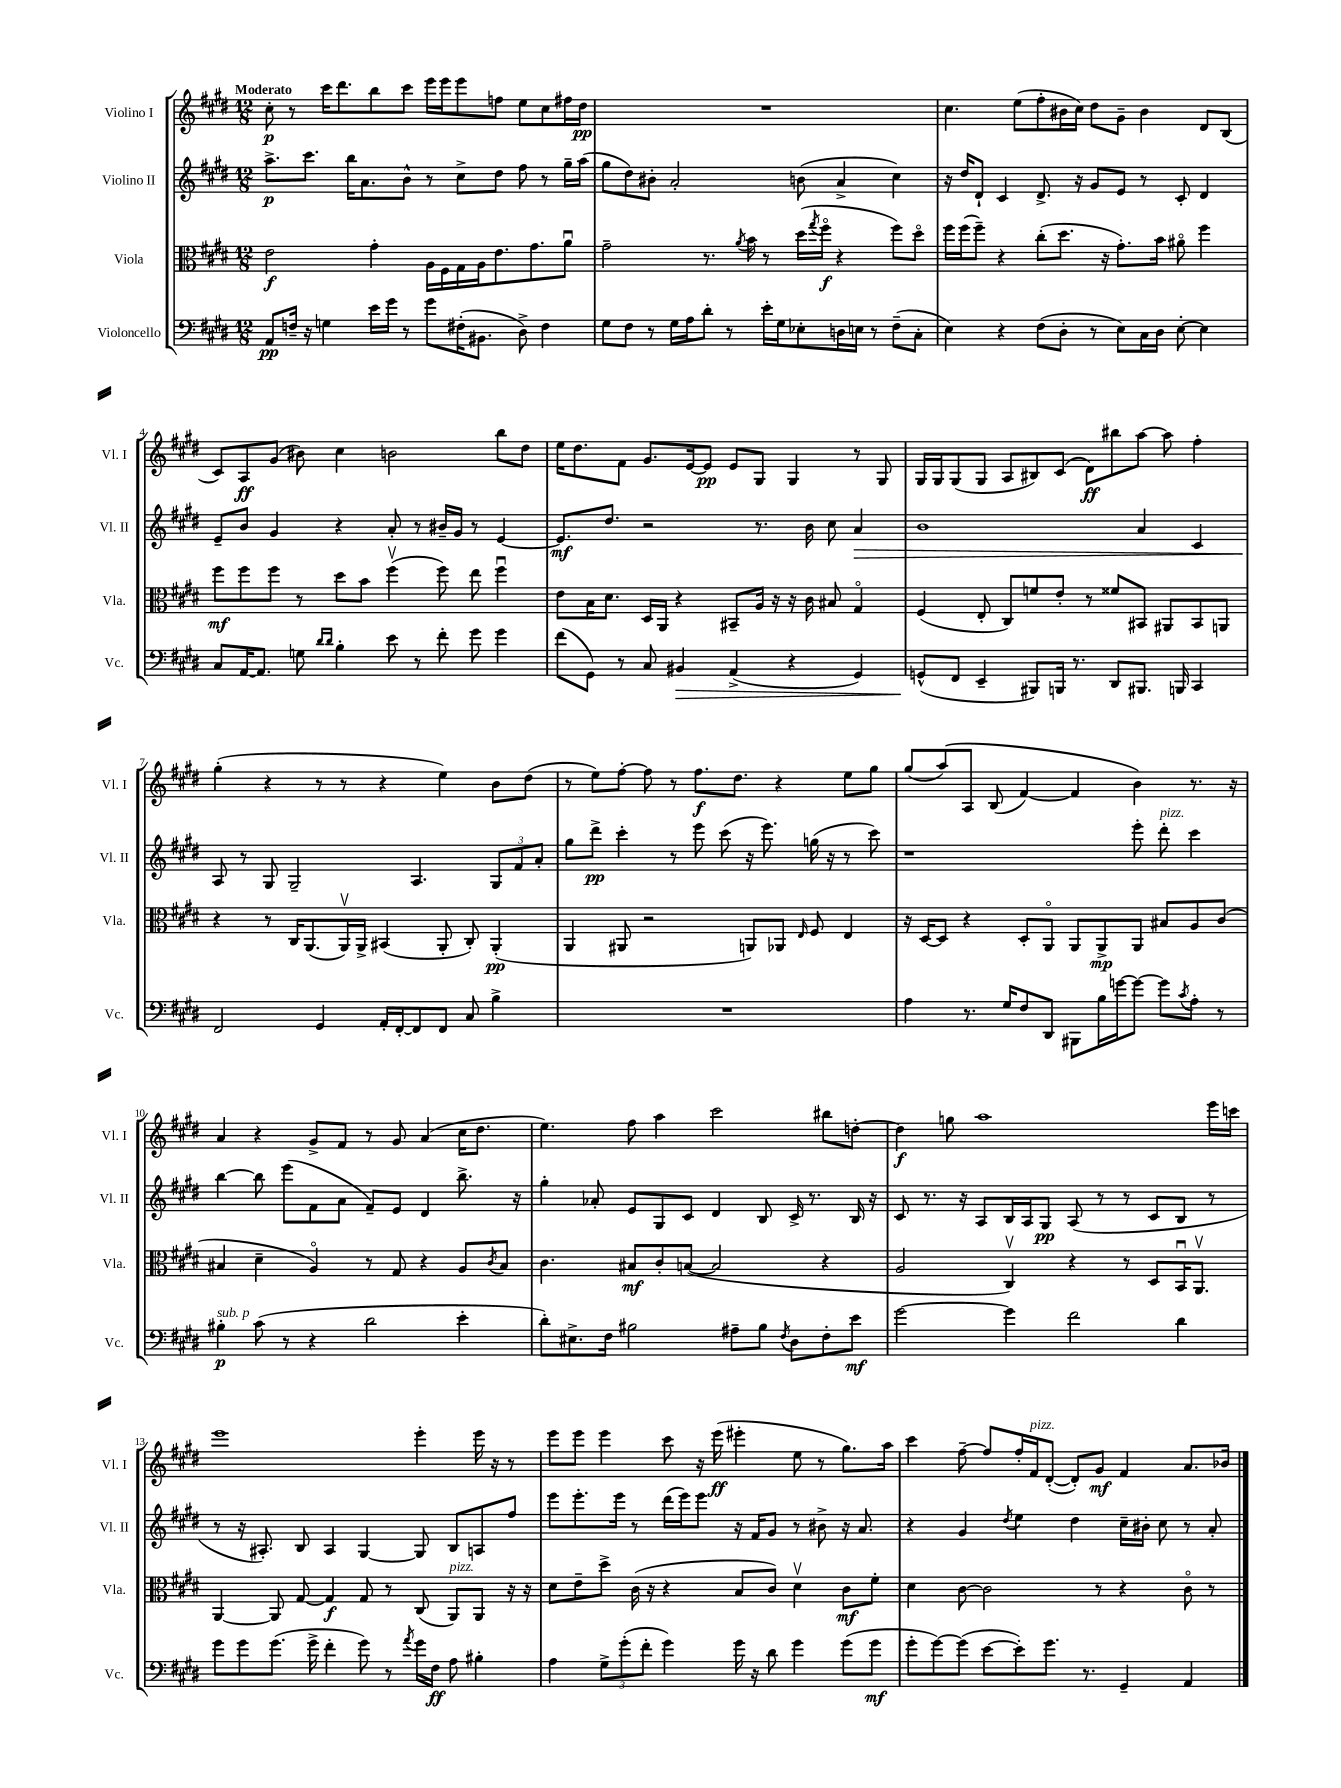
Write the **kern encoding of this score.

**kern	**kern	**kern	**kern
*staff4	*staff3	*staff2	*staff1
*clefF4	*clefC3	*clefG2	*clefG2
*k[f#c#g#d#]	*k[f#c#g#d#]	*k[f#c#g#d#]	*k[f#c#g#d#]
*M12/8	*M12/8	*M12/8	*M12/8
8AA/L	2e\	8.aa^\L	8cc#'\
16F~/Jk	.	.	8r
16r	.	8.ccc#\J	.
4G\	.	.	16ccc#\LK
.	.	.	8.ddd#\
.	.	16bb\LK	.
.	.	8.a\	.
16e\LL	4g#'\	.	8bb\
16g#\JJ	.	.	.
8r	.	8b^^\J	8ccc#\J
8g#\L	16A\LL	8r	16eee\LL
.	16F#\	.	16eee\J
(16F#'\K	16G#\	8cc#^\L	8eee\
8.BB#\J	16A\J	.	.
.	8.e\	8dd#\J	8ff\J
8D#^\)	.	8ff#\	8ee\L
.	8.g#\	.	.
4F#\	.	8r	8cc#\
.	8au\J	16gg#~\LL	16ff#\L
.	.	(16aa\JJ	16dd#\JJ
=	=	=	=
8G#\L	2g#~\	8gg#\L	1.r
8F#\J	.	8dd#\)	.
8r	.	8b#'\J	.
16G#\LL	.	2a'/	.
16A\J	.	.	.
8d#'\J	8.r	.	.
8r	.	.	.
.	8qa/	.	.
.	16b\	.	.
16e'\LL	8r	.	.
16G#\J	.	.	.
8E-'\	(16dd#\LL	(8b\	.
.	8qgg#/	.	.
.	16ff#o\JJ	.	.
16D\L	4r	4a^/	.
16E\JJ	.	.	.
8r	.	.	.
(8F#~\L	8ff#\L)	4cc#\)	.
8C#'\J	8dd#o\J	.	.
=	=	=	=
4E\)	16ff#\LL	16r	4.cc#\
.	(16ff#\J	16dd#/LK	.
.	8ff#~\J)	8d#`/J	.
4r	4r	4c#/	.
.	.	.	(8ee\L
(8F#\L	(8cc#'\L	8.d#^/	8ff#'\
8D#'\J	8.dd#\J	.	16b#\L
.	.	16r	16cc#\JJ)
8r	.	8g#/L	8dd#\L
.	16r	.	.
8E\L)	8.g#'\L)	8e/J	8g#~\J
16C#\L	.	8r	4b#\
16D#\JJ	16b\Jk	.	.
[8E'\	8a#o\	8c#'/	.
4E\]	4ff#\	4d#/	8d#/L
.	.	.	(8B/J
=	=	=	=
8C#/L	8ff#\L	8e~/L	8c#/L)
[16AA/K	8ff#\	8b/J	8A/
8.AA/]J	.	.	.
.	8ff#\J	4g#/	(8g#/J
8G\	8r	.	8b#\)
16qqd#/LL	.	.	.
16qqd#/JJ	.	.	.
4B'\	8dd#\L	4r	4cc#\
.	8b\J	.	.
8e\	(4ff#v\	8a'/	2b\
8r	.	8r	.
8f#'\	8ff#\)	16b#~/LL	.
.	.	16g#/JJ	.
8g#\	8ee\	8r	.
4g#\	4ff#u\	[4e/	8bb\L
.	.	.	8dd#\J
=	=	=	=
(8f#\L	8e\L	8.e/]L	16ee\LK
.	.	.	8.dd#\
8GG#\J)	16B\K	.	.
.	8.d#\J	8.dd#/J	.
8r	.	.	8f#\J
8C#/	16D#/LL	2r	8.g#/L
.	16AA/JJ	.	.
4BB#/	4r	.	.
.	.	.	[16e/k
.	.	.	8e/]J
(4AA^/	8BB#~/L	.	8e/L
.	16A/Jk	8.r	8G#/J
.	16r	.	.
4r	16r	.	4G#/
.	16c#\	16b\	.
.	8B#/	8cc#\	.
4GG#/)	4G#o/	4a/	8r
.	.	.	8G#/
=	=	=	=
(8GG^^/L	(4F#/	1b	16G#/LL
.	.	.	16G#/J
8FF#/J	.	.	(8G#/
4EE~/	8E'/	.	8G#/J
.	8C#/L)	.	8A/L
8BBB#/L)	8f/	.	8B#/)
16BBB/Jk	8e'/J	.	(8c#/J
8.r	.	.	.
.	8r	.	8d#\L)
8DD#/L	8f##/L	.	8bb#\
8.BBB#/J	8BB#/J	4a/	[8aa\J
.	8AA#/L	.	8aa\]
16BBB/	.	.	.
4CC#/	8BB#/	4c#/	4ff#'\
.	8AA/J	.	.
=	=	=	=
2FF#/	4r	8A/	(4gg#'\
.	.	8r	.
.	8r	8G#/	4r
.	16C#/LK	2G#~/	.
.	(8.AA/	.	.
4GG#/	.	.	8r
.	16AAv/L)	.	8r
.	16AA^/JJ	.	.
16AA'/LL	(4BB#/	.	4r
[16FF#'/J	.	.	.
8FF#/]	.	4.A/	.
8FF#/J	8AA'/	.	4ee\)
8C#/	8C#'/)	.	.
4B^\	(4AA'/	12G#/L	8b\L
.	.	12f#/	.
.	.	.	(8dd#\J
.	.	12a'/J	.
=	=	=	=
1.r	4AA/	8gg#\L	8r
.	.	8ddd#^\J	8ee\L)
.	8AA#/	4ccc#'\	[8ff#'\J
.	2r	.	8ff#\]
.	.	8r	8r
.	.	8eee\	8.ff#\L
.	.	(8ccc#\	.
.	.	.	8.dd#\J
.	8AA/L)	16r	.
.	.	8.eee\)	.
.	8AA-/J	.	4r
.	16qqE/	.	.
.	8F#/	(16gg\	.
.	.	16r	.
.	4E/	8r	8ee\L
.	.	8ccc#\)	8gg#\J
=	=	=	=
4A\	16r	1r	(8gg#/L
.	[16D#/LK	.	.
.	8D#/]J	.	&(8aa/)
8.r	4r	.	8A/J
.	.	.	(8B/
16G#/LK	.	.	.
8F#/	8D#'/L	.	[4f#/)
8DD#/J	8AAo/J	.	.
8BBB#\L	8AA/L	.	4f#/]
16B\L	8AA^/	.	.
[16g\J	.	.	.
8g\_J	8AA/J	8eee'\	4b\&)
8g\]L	8B#/L	8ddd#'\	.
8qc#/	.	.	.
8A'\J	8A/	4ccc#\	8.r
8r	(8c#/J	.	.
.	.	.	16r
=	=	=	=
4B#'\	4B#/	[4bb\	4a/
(8c#\	4d#~\	8bb\]	4r
8r	.	(8eee\L	.
4r	4Ao/)	8f#\	8g#^/L
.	.	8a\J	8f#/J
2d#\	8r	8f#~/L)	8r
.	8G#/	8e/J	8g#/
.	4r	4d#/	(4a/
4e'\	8A/L	8.bb^\	16cc#\LK
.	.	.	8.dd#\J
.	8qc#/	.	.
.	8B#/J	.	.
.	.	16r	.
=	=	=	=
8d#'\L)	4.c#\	4gg#'\	4.ee\)
8.E#^\	.	.	.
.	.	8a-'/	.
16F#\Jk	.	.	.
2B#\	8B#/L	8e/L	8ff#\
.	8c#'/	8G#/	4aa\
.	([8B/J	8c#/J	.
.	2B/]	4d#/	2ccc#\
8A#~\L	.	.	.
8B#\J	.	8B/	.
8qF#/	.	.	.
8D#\L	.	16c#^/	.
.	.	8.r	.
8F#'\	4r	.	8bb#\L
8e\J	.	16B/	[8dd'\J
.	.	16r	.
=	=	=	=
[2g#\	2A/	8c#/	4dd\]
.	.	8.r	.
.	.	.	8gg\
.	.	16r	.
.	.	8A/L	1aa
4g#\]	4C#v/)	16B/L	.
.	.	16A/J	.
.	.	8G#/J	.
2f#\	4r	(8A/	.
.	.	8r	.
.	8r	8r	.
.	8D#/L	8c#/L	.
4d#\	16BBu/K	8B/J	.
.	8.AAv/J	.	.
.	.	8r	16eee\LL
.	.	.	16ccc\JJ
=	=	=	=
8g#\L	[4AA/	8r	1eee
8g#\	.	16r	.
.	.	8.A#'/)	.
(8.g#\J	8AA/]	.	.
.	[8G#/	8B/	.
16g#^\	.	.	.
4f#'\	4G#/]	4A#/	.
8g#\)	8G#/	[4G#/	.
8r	8r	.	.
8qa/	.	.	.
16g#\LL	(8C#/	8G#/]	4eee'\
16F#\JJ	.	.	.
8A\	8AA/L)	8B/L	.
4B#'\	8AA/J	8A/	16eee\
.	.	.	16r
.	16r	8ff#/J	8r
.	16r	.	.
=	=	=	=
4A\	8d#\L	8eee\L	8eee\L
.	8e~\	8.eee'\	8eee\J
12G#^\L	8dd#^\J	.	4eee\
.	.	16eee\Jk	.
(12g#'\	.	.	.
.	(16c#\	8r	.
12f#'\J	.	.	.
.	16r	.	.
4g#\)	4r	(16ddd#\LL	8ccc#\
.	.	16eee\J)	.
.	.	8eee\J	16r
.	.	.	(16eee\
16g#\	8B/L	16r	4eee#'\
16r	.	16f#/LK	.
8d#\	8c#/J)	8g#/J	.
4g#\	4d#v\	8r	8ee\
.	.	8b#^\	8r
(8g#\L	8c#\L	16r	8.gg#\L)
.	.	8.a/	.
8g#\J	8f#'\J	.	.
.	.	.	16aa\Jk
=	=	=	=
8g#'\L	4d#\	4r	4ccc#\
[8g#\)	.	.	.
(8g#\]J	[8c#\	4g#/	[8ff#~\
[8e\L	2c#\]	.	8ff#/]L
.	.	8qdd#/	.
8e'\])	.	4ee\	16ff#'/L
.	.	.	16f#/J
8.g#\J	.	.	([8d#'/J
.	.	4dd#\	8d#'/]L)
8.r	.	.	.
.	8r	.	8g#/J
4GG#~/	4r	16cc#~\LL	4f#/
.	.	16b#'\JJ	.
.	.	8cc#\	.
4AA/	8c#o\	8r	8.a/L
.	8r	8a'/	.
.	.	.	16b-/Jk
==	==	==	==
*-	*-	*-	*-
